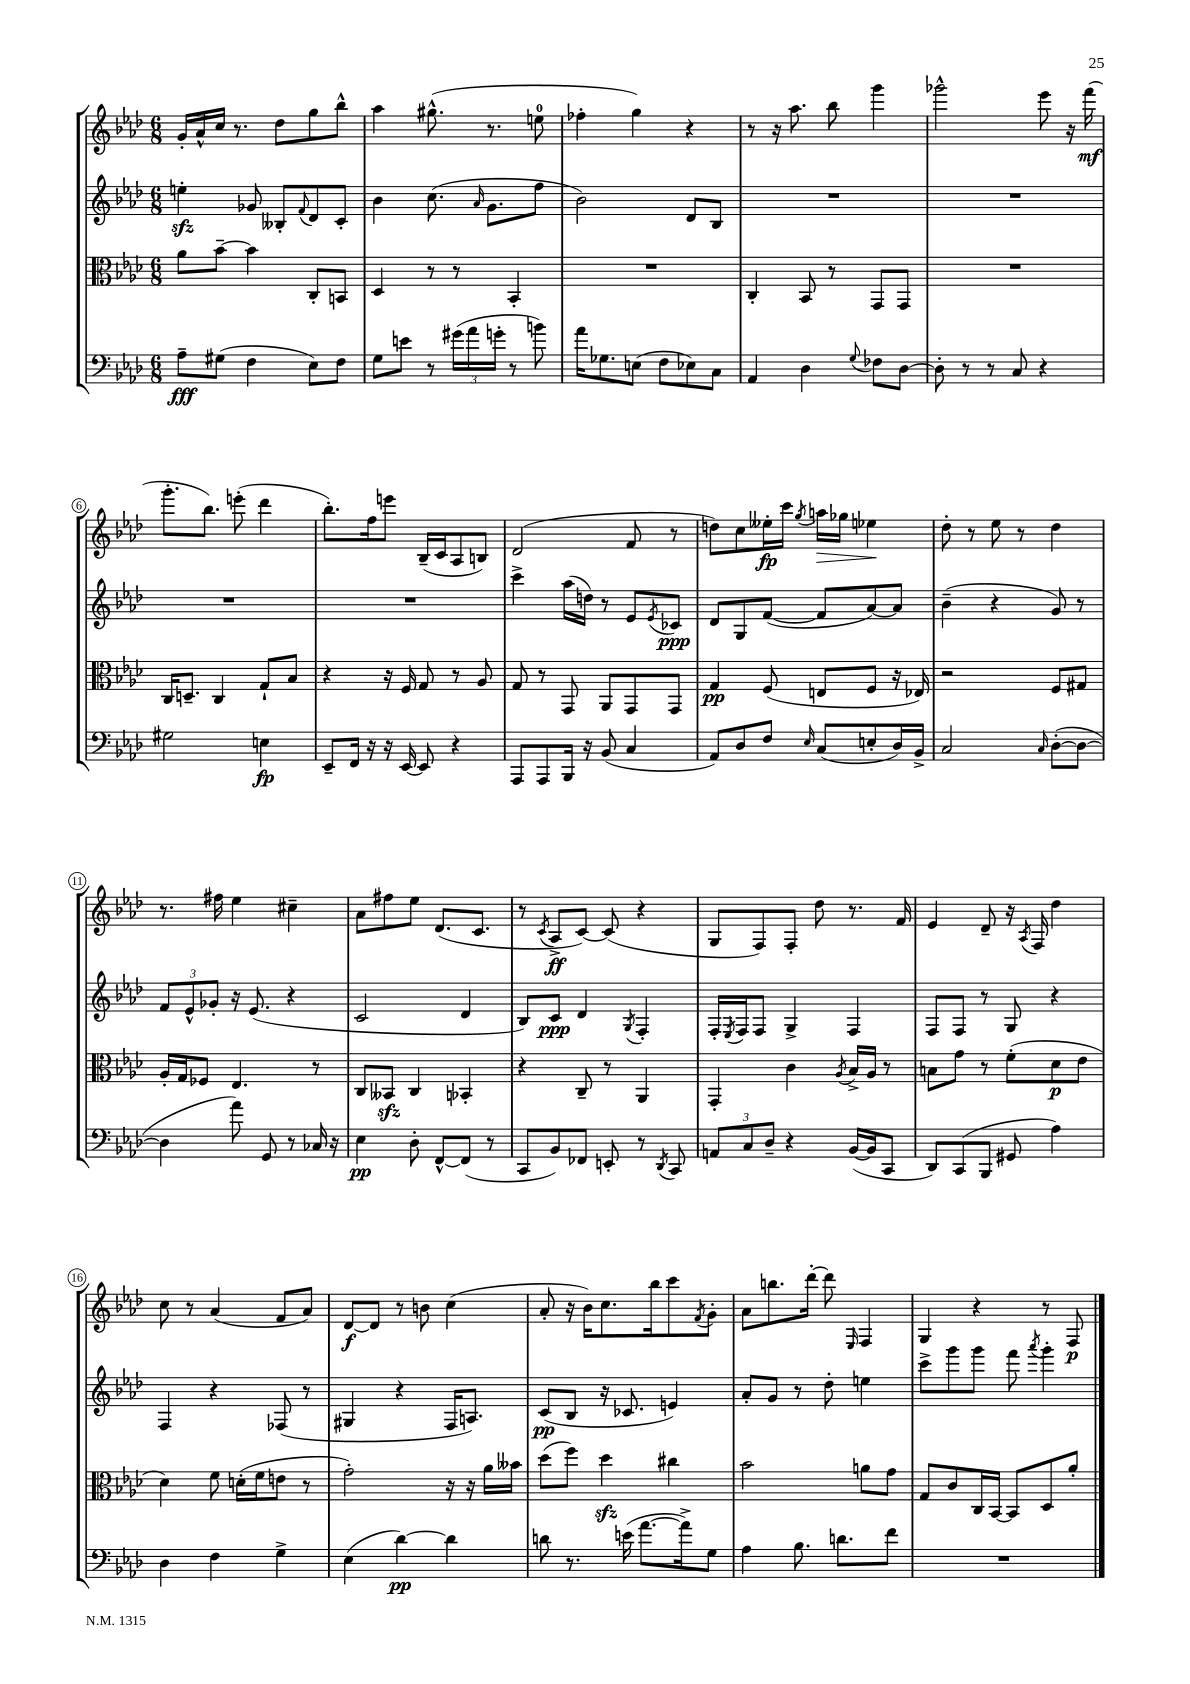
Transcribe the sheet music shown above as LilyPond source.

<<
\new StaffGroup <<
\new Staff = "s0" {
    \clef treble \key aes \major \numericTimeSignature \time 6/8
    g'16-. aes'16-^ c''16 r8. des''8 g''8 bes''8-^ |
    aes''4 gis''8.-^( r8. e''8-0 |
    fes''4-. g''4) r4 |
    r8 r16 aes''8. bes''8 g'''4 |
    ges'''2-^ ees'''8 r16 f'''16\mf( |
    g'''8.-. bes''8.) e'''8-.( des'''4 |
    bes''8.-.) f''16 e'''8 bes16--( c'16 aes8 b8) |
    des'2( f'8 r8 |
    d''8) c''8 eeses''16-.\fp c'''16 \acciaccatura { g''8 } a''16\> ges''16 ees''4\! |
    des''8-. r8 ees''8 r8 des''4 |
    r8. fis''16 ees''4 cis''4-- |
    aes'8 fis''8 ees''8 des'8.( c'8. |
    r8 \acciaccatura { c'8 } aes8->\ff c'8~) c'8( r4 |
    g8 f8) f8-. des''8 r8. f'16 |
    ees'4 des'8-- r16 \acciaccatura { aes8 } f16 des''4 |
    c''8 r8 aes'4( f'8 aes'8) |
    des'8~\f des'8 r8 b'8 c''4( |
    aes'8-. r16 bes'16) c''8. bes''16 c'''8 \acciaccatura { f'8 } g'8-. |
    aes'8 b''8. des'''16~-. des'''8 \grace { ees16 } f4 |
    g4 r4 r8 f8\p \bar "|." |
}
\new Staff = "s1" {
    \clef treble \key aes \major \numericTimeSignature \time 6/8
    e''4-.\sfz ges'8 beses8-. \appoggiatura { f'8 } des'8 c'8-. |
    bes'4 c''8.( \grace { aes'16 } g'8. f''8 |
    bes'2) des'8 bes8 |
    R2. |
    R2. |
    R2. |
    R2. |
    c'''4-> aes''16( d''16) r8 ees'8 \acciaccatura { ees'8 } ces'8\ppp |
    des'8 g8 f'8~( f'8 aes'8~) aes'8 |
    bes'4--( r4 g'8) r8 |
    \tuplet 3/2 { f'8 ees'8-^ ges'8-. } r16 ees'8.( r4 |
    c'2 des'4 |
    bes8) c'8\ppp des'4 \acciaccatura { g8 } f4-. |
    f16-. \acciaccatura { ees8 } f16 f8 g4-> f4 |
    f8 f8 r8 g8 r4 |
    f4 r4 fes8( r8 |
    gis4 r4 f16 a8.) |
    c'8\pp( bes8 r16 ces'8. e'4) |
    aes'8-. g'8 r8 des''8-. e''4 |
    c'''8-> g'''8 g'''8 f'''8 \acciaccatura { aes'''8 } g'''4-. \bar "|." |
}
\new Staff = "s2" {
    \clef alto \key aes \major \numericTimeSignature \time 6/8
    aes'8 bes'8~-- bes'4 c8-. b,8 |
    des4 r8 r8 bes,4-. |
    R2. |
    c4-. bes,8 r8 g,8 g,8 |
    R2. |
    c16 d8.-- c4 g8-! bes8 |
    r4 r16 f16 g8 r8 aes8 |
    g8 r8 g,8 aes,8 g,8 g,8 |
    g4\pp f8( e8 f8 r16 ees16) |
    r2 f8 gis8 |
    aes16-. g16 fes8 ees4. r8 |
    c8 beses,8\sfz c4 bes,4-. |
    r4 c8-- r8 aes,4 |
    g,4-. c'4 \acciaccatura { aes8 } bes16-> aes16 r8 |
    b8 g'8 r8 f'8-.( des'8\p ees'8 |
    des'4) f'8 d'16-.( f'16 e'8 r8 |
    g'2-.) r16 r16 aes'16 beses'16 |
    des''8( f''8) des''4\sfz cis''4 |
    bes'2 a'8 g'8 |
    g8 c'8 c16 bes,16~ bes,8 des8 aes'8-. \bar "|." |
}
\new Staff = "s3" {
    \clef bass \key aes \major \numericTimeSignature \time 6/8
    aes8--\fff gis8( f4 ees8) f8 |
    g8 e'8 r8 \tuplet 3/2 { gis'16( aes'16 g'16-. } r8 b'8) |
    aes'16 ges8. e8( f8 ees8) c8 |
    aes,4 des4 \appoggiatura { g8 } fes8 des8~ |
    des8-. r8 r8 c8 r4 |
    gis2 e4\fp |
    ees,8-- f,16 r16 r16 ees,16~ ees,8 r4 |
    aes,,8 aes,,8 bes,,16 r16 bes,8( c4 |
    aes,8) des8 f8 \grace { ees16 } c8( e8-. des16) bes,16-> |
    c2 \grace { c16 } des8~-.( des8~ |
    des4 aes'8) g,8 r8 ces16 r16 |
    ees4\pp des8-. f,8~-^ f,8( r8 |
    c,8 bes,8) fes,8 e,8-. r8 \acciaccatura { des,8 } c,8 |
    \tuplet 3/2 { a,8 c8 des8-- } r4 bes,16~( bes,16 c,8 |
    des,8) c,8( bes,,8 gis,8 aes4) |
    des4 f4 g4-> |
    ees4( des'4~\pp) des'4 |
    d'8 r8. e'16( aes'8.~ aes'16->) g8 |
    aes4 bes8. d'8. f'8 |
    R2. \bar "|." |
}
>>
>>
\layout { \context { \Score \override BarNumber.stencil = #(make-stencil-circler 0.1 0.3 ly:text-interface::print) } }
